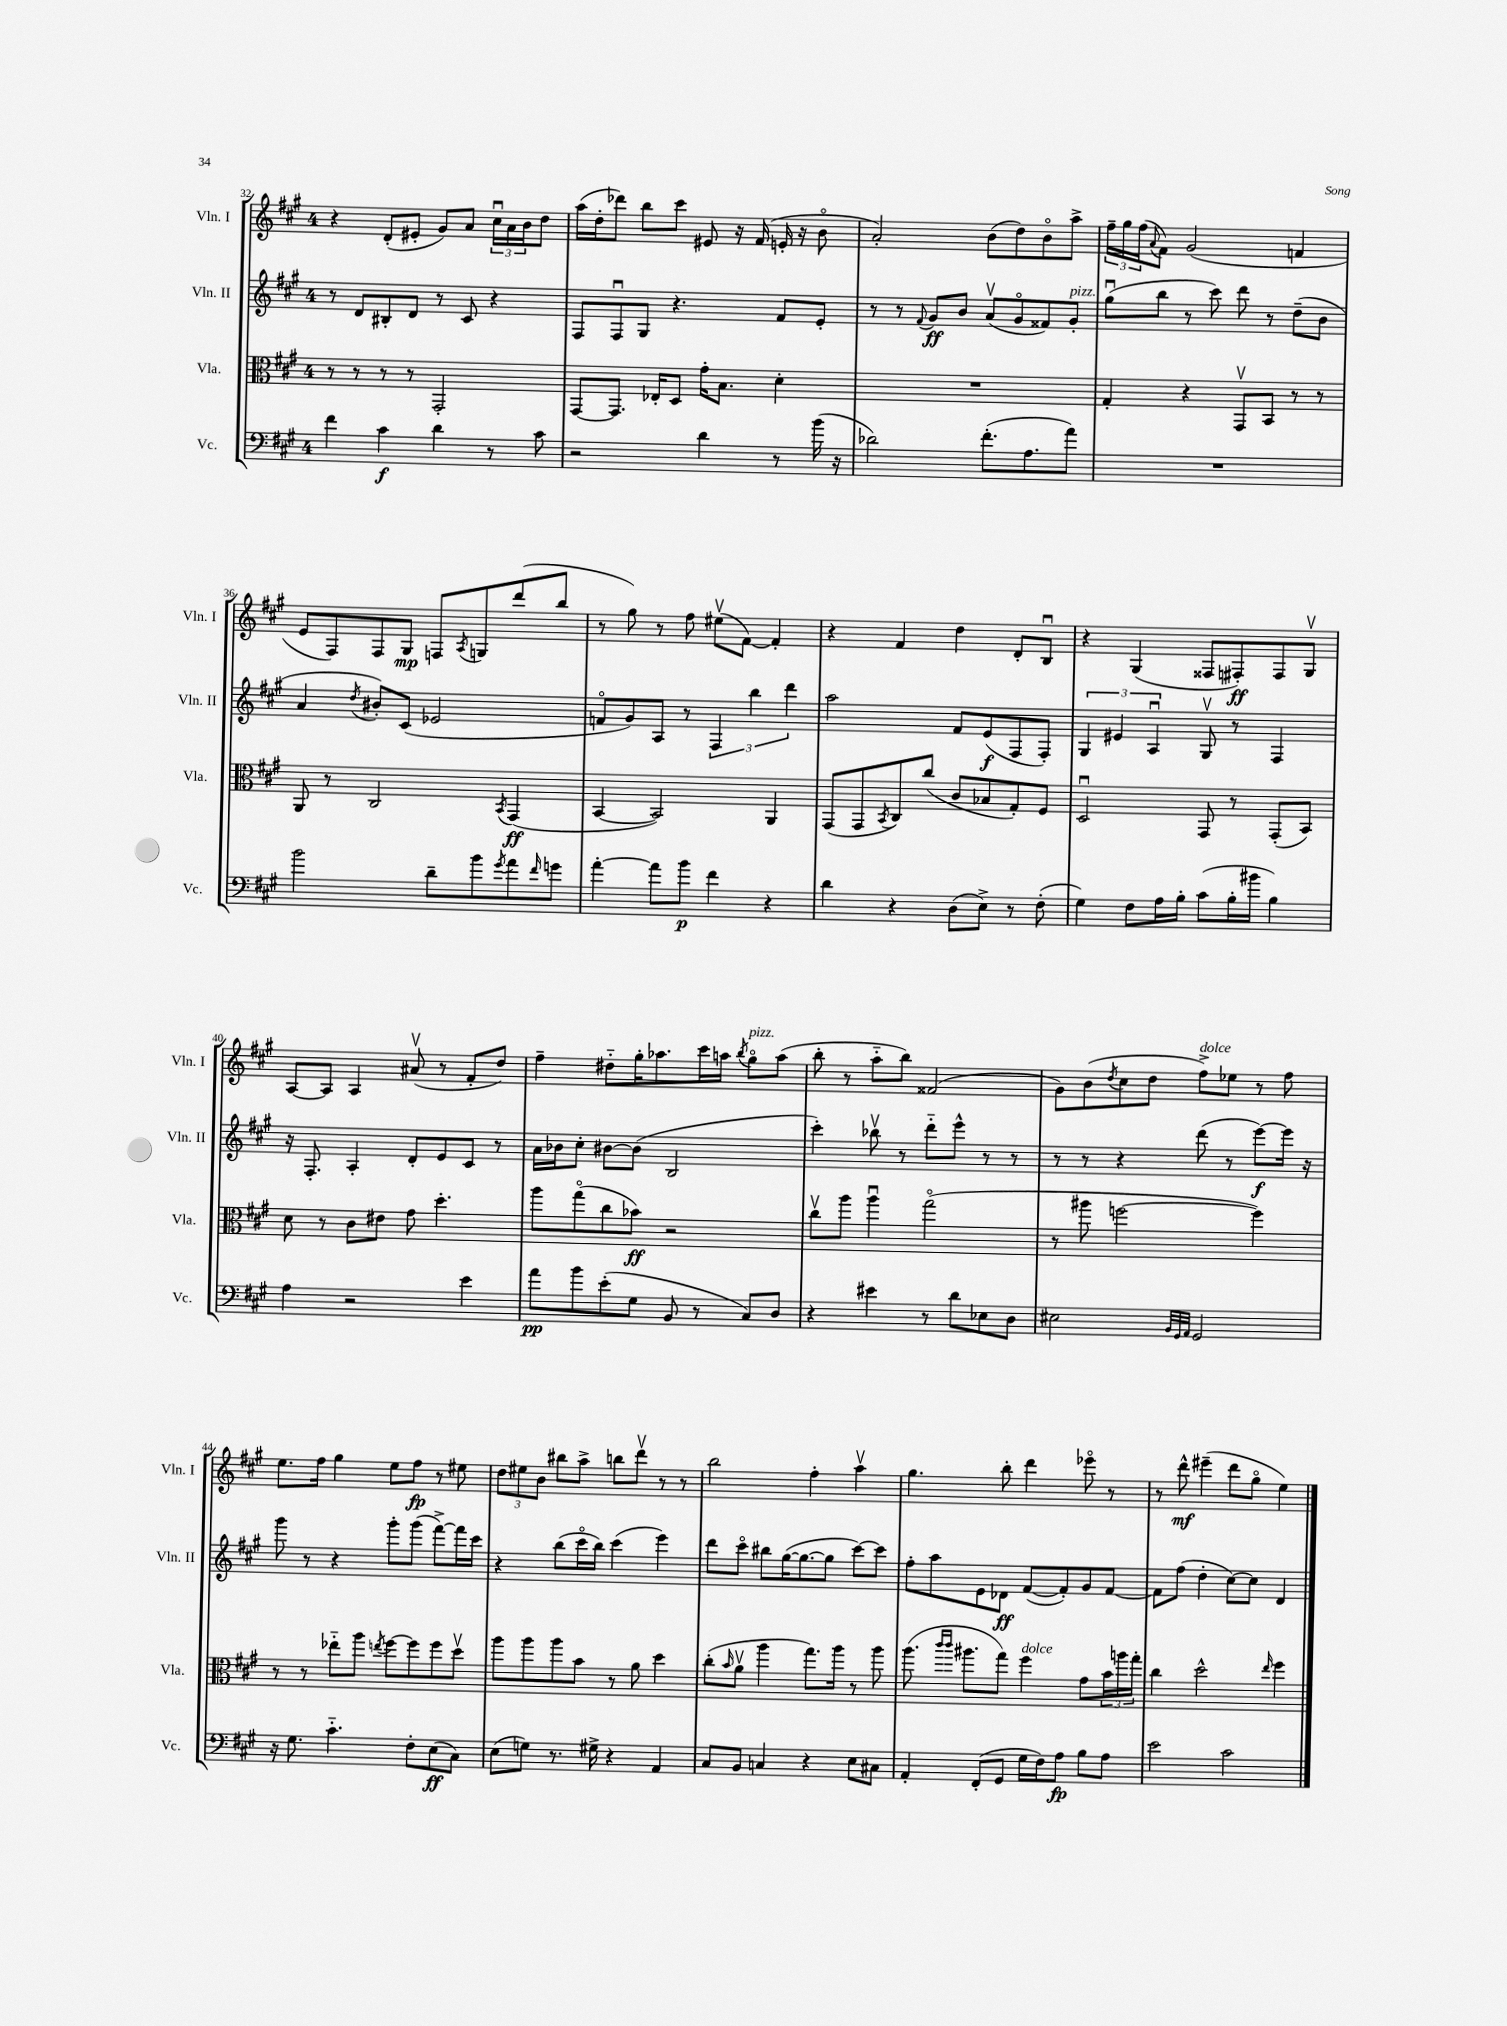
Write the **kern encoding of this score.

**kern	**kern	**kern	**kern
*staff4	*staff3	*staff2	*staff1
*clefF4	*clefC3	*clefG2	*clefG2
*k[f#c#g#]	*k[f#c#g#]	*k[f#c#g#]	*k[f#c#g#]
*M4/4	*M4/4	*M4/4	*M4/4
4f#	8r	8r	4r
.	8r	8d	.
4c#	8r	8B#'	(8d'
.	8r	8d	8e#'
4d	2GG#'	8r	8g#)
.	.	8c#	8a
8r	.	4r	24cc#u
.	.	.	24a
.	.	.	24b
8c#	.	.	8dd
=	=	=	=
2r	[8GG#	8F#	(16aa
.	.	.	16dd'
.	8.GG#]	8F#u	8ddd-)
.	.	8G#	8bb
.	16E-'	.	.
.	8D	4.r	8ccc#
4d	16g#'	.	8e#
.	8.B	.	.
.	.	.	16r
.	.	.	(16f#
8r	4d'	8f#	16e'
.	.	.	16r
(16b	.	8e'	8bo
16r	.	.	.
=	=	=	=
2d-)	1r	8r	2a')
.	.	8r	.
.	.	8qqf#	.
.	.	8g#	.
.	.	8b	.
(8.f#'	.	(8av	(8b
.	.	8g#o	8dd)
8.A	.	.	.
.	.	8f##)	8bo
8a)	.	8g#'	8aa^
=	=	=	=
1r	4G#'	(8gg#u	24ff#~
.	.	.	24gg#
.	.	.	(24ff#
.	.	.	8qqa
.	.	8bb	8f#)
.	4r	8r	(2g#
.	.	8ccc#)	.
.	8GG#v	8ddd	.
.	8BB	8r	.
.	8r	(8dd~	4f
.	8r	8b	.
=	=	=	=
2b	8AA	4a	8e
.	8r	.	8F#)
.	.	8qdd	.
.	2C#	8b#')	8F#
.	.	(8c#	8G#
8d~	.	2e-	8F
.	.	.	8qA
8b	.	.	8G
8qg#	8qBB	.	.
8a	(4GG#	.	(8ddd
16qqf#	.	.	.
8g	.	.	8bb
=	=	=	=
[4a'	[4BB	8fo	8r
.	.	8g#)	8gg#)
8a]	2BB])	8A	8r
8b	.	8r	8ff#
4f#	.	6F#	(8ee#v
.	.	.	[8f#)
.	.	6bb	.
4r	4AA	.	4f#']
.	.	6ddd	.
=	=	=	=
4d	(8GG#	2aa	4r
.	8GG#	.	.
.	8qBB	.	.
4r	8C#)	.	4f#
.	(8cc#	.	.
(8D	8c#	8f#	4dd
8E^)	8B-	(8e	.
8r	8G#')	8F#	8d'
(8F#'	8F#	8F#')	8Bu
=	=	=	=
4G#)	2Du	6G#	4r
.	.	6e#	.
8F#	.	.	(4G#
.	.	6Au	.
16A	.	.	.
16B'	.	.	.
(8c#	8GG#	8G#v	8F##
16B'	8r	8r	8F#')
16b#	.	.	.
4B)	(8GG#'	4F#	8F#
.	8BB)	.	8G#v
=	=	=	=
4A	8d	16r	[8A
.	.	8.F#'	.
.	8r	.	8A]
2r	8c#	4A'	4A
.	8e#	.	.
.	8g#	8d'	(8a#v
.	4.dd'	8e	8r
4e	.	8c#	8f#'
.	.	8r	8dd)
=	=	=	=
8a	8aa	16a	4ff#~
.	.	16b-	.
8b	(8gg#o	8cc#'	.
(8e'	8cc#	[8b#	8dd#'~
8G#	8b-)	(8b#]	16gg#'
.	.	.	8.aa-
8BB	2r	2B	.
8r	.	.	16ccc#
.	.	.	16aa
.	.	.	8qbb
8C#)	.	.	8gg#o
8D	.	.	(8aa
=	=	=	=
4r	8cc#v	4ccc#')	8bb'
.	8aa	.	8r
4e#	4aau	8bb-v	8aa'~
.	.	8r	8bb)
8r	(2gg#o	8ddd'~	(2f##
8d	.	8eee^^	.
8E-	.	8r	.
8D	.	8r	.
=	=	=	=
2E#	8r	8r	8g#)
.	8aa#	8r	(8b
.	.	.	8qdd
.	[2ff	4r	8cc#
.	.	.	8dd
32qqBB	.	.	.
32qqGG#	.	.	.
32qqAA	.	.	.
2GG#	.	(8ddd	8ff#^)
.	.	8r	8ee-
.	4ff])	[8eee)	8r
.	.	16eee]	8ff#
.	.	16r	.
=	=	=	=
16r	8r	8ggg#	8.ee
8.G#	.	.	.
.	8r	8r	.
.	.	.	16ff#
4.c#'~	8ee-'~	4r	4gg#
.	8aa	.	.
.	8qee	.	.
.	[8ff#	8ggg#'	8ee
8F#'	8ff#]	(8ggg#	8ff#
(8E	8ff#	[8fff#^)	8r
8C#)	8ddv	16fff#]	8ee#
.	.	16ccc#	.
=	=	=	=
(8E	8aa	4r	12dd
.	.	.	12ee#
8G)	8aa	.	.
.	.	.	12b
8.r	8aa	(8bb	8bb#
.	8b	16ccc#o	8aa^
16G#^	.	16bb)	.
4r	8r	(4ccc#	8bb
.	8a	.	8dddv
4AA	4dd	4eee)	8r
.	.	.	8r
=	=	=	=
8C#	(8cc#'	8ddd	2bb
.	16qqb	.	.
8BB	8av	8ccc#o	.
4C	4aa	8bb#	.
.	.	([16gg#	.
.	.	8.gg#_	.
4r	8.gg#)	.	4ff#'
.	.	8gg#]	.
.	16aa	.	.
8E	8r	[8ccc#)	4aav
8C#	8aa	8ccc#]	.
=	=	=	=
4AA'	(8.aa	8ff#'	4.gg#
.	.	8aa	.
.	16qqccc#	.	.
.	16qqccc#	.	.
.	8.aa#	.	.
(8FF#'	.	8e	.
8GG#	8gg#)	8d-	8bb'
16G#	4ff#	([8f#	4ddd
16F#)	.	.	.
8A	.	8f#'])	.
8B	8g#	8g#	8eee-o
8A	24b	[8f#	8r
.	24aa	.	.
.	24gg#'	.	.
=	=	=	=
2e	4cc#	8f#]	8r
.	.	(8ff#	8ddd^^
.	2dd^^	4dd'	(4eee#~
2c#	.	[8cc#)	8ddd
.	.	8cc#]	8gg#o
.	16qqee	.	.
.	4ff#	4d	4ee)
==	==	==	==
*-	*-	*-	*-
